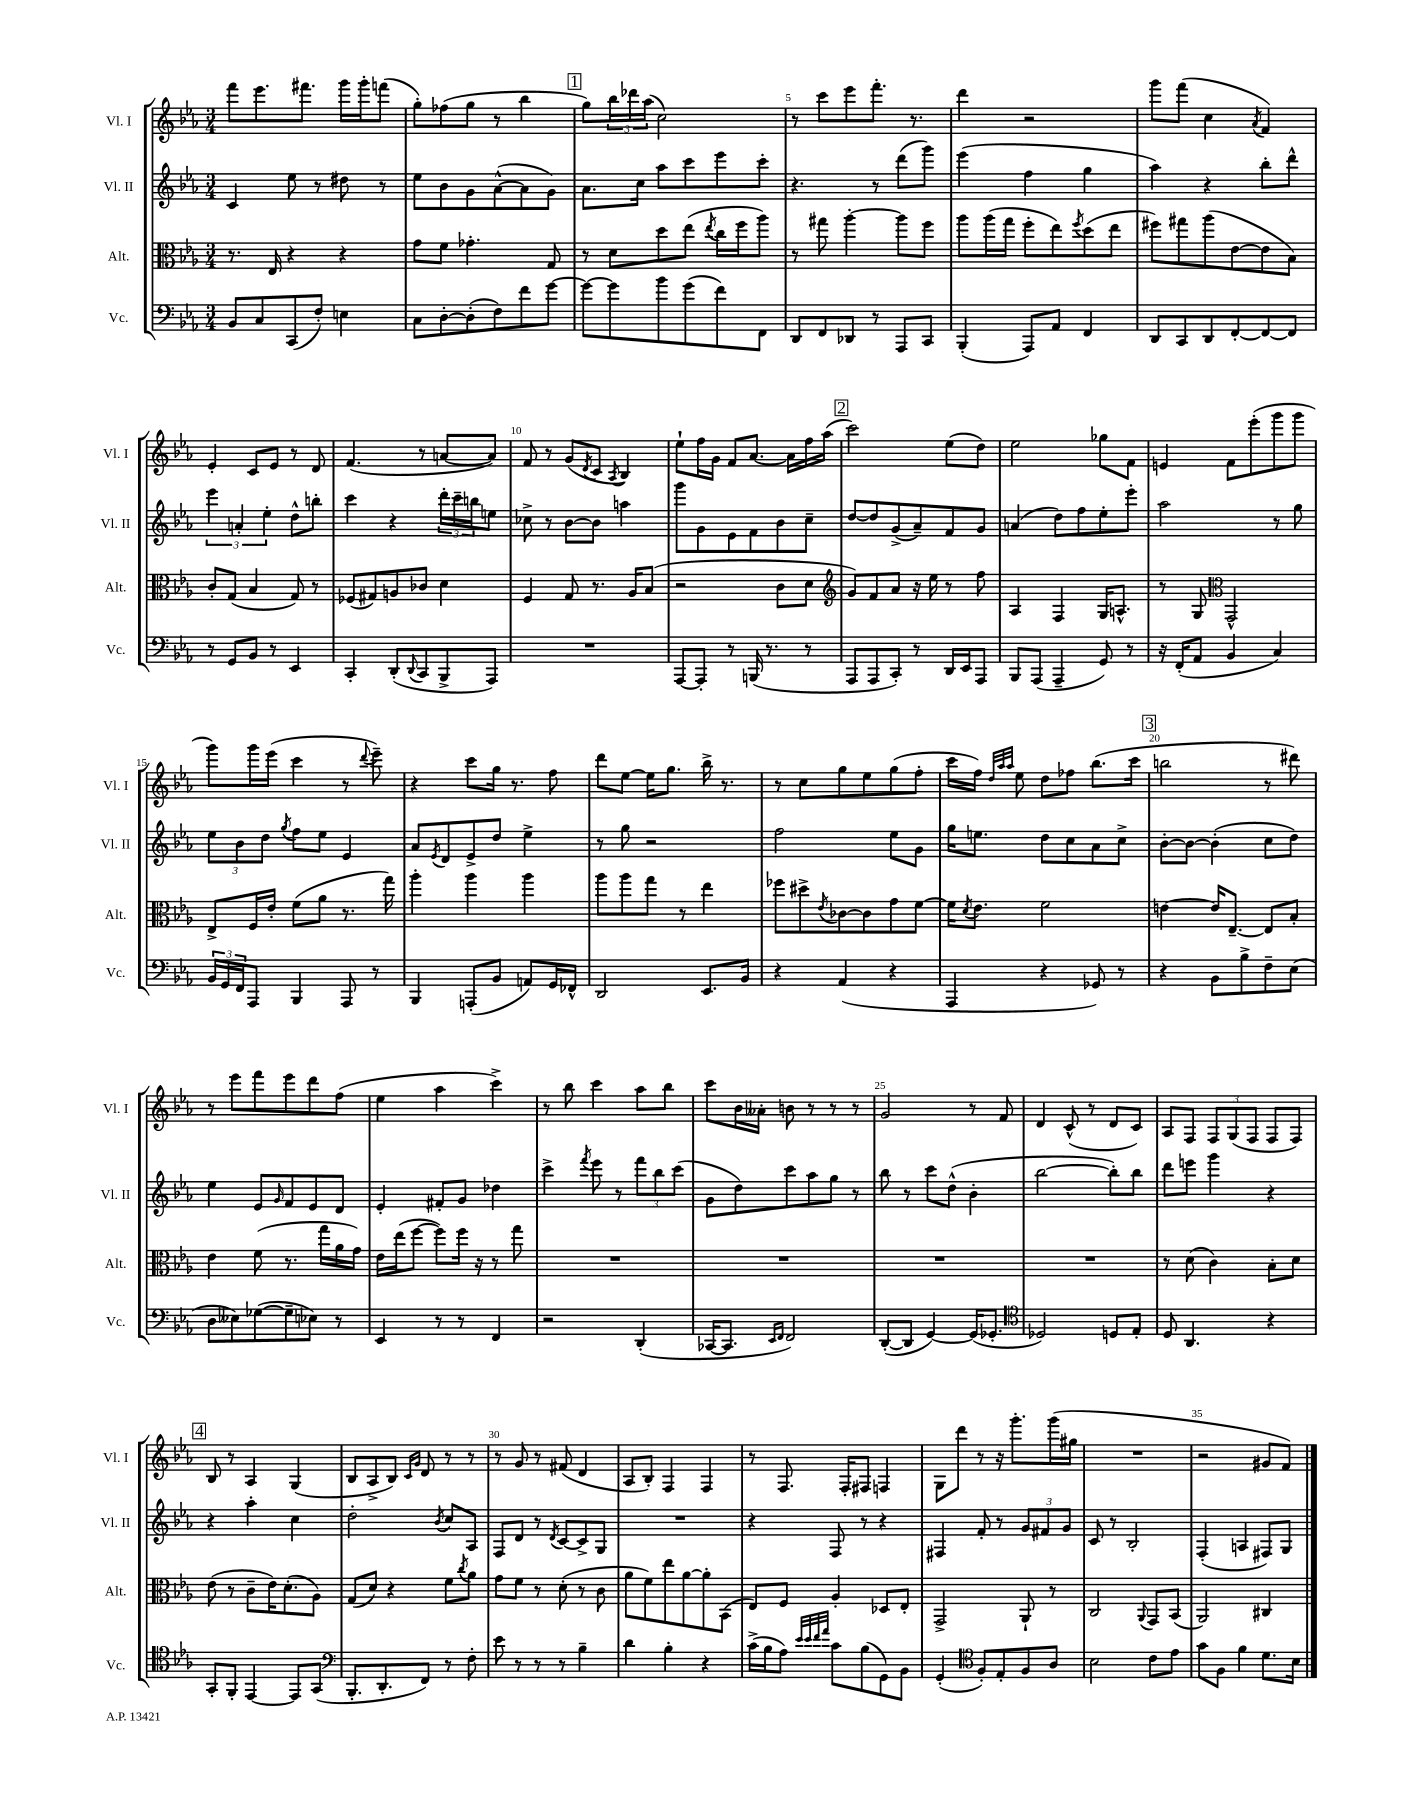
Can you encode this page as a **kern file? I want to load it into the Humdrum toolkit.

**kern	**kern	**kern	**kern
*staff4	*staff3	*staff2	*staff1
*clefF4	*clefC3	*clefG2	*clefG2
*k[b-e-a-]	*k[b-e-a-]	*k[b-e-a-]	*k[b-e-a-]
*M3/4	*M3/4	*M3/4	*M3/4
8BB-	8.r	4c	8fff
8C	.	.	8.eee-
.	16E-	.	.
(8CC	4r	8ee-	.
.	.	.	8.fff#
8F')	.	8r	.
4E	4r	8dd#	16ggg
.	.	.	16ggg'
.	.	8r	(8fff
=	=	=	=
8C	8g	8ee-	8gg')
[8D'	8f	8b-	(8ff-
(8D']	4.g-'	8g	8gg
8F)	.	([8a-^^	8r
8f	.	8a-]	4bb-
[8g	8G	8g)	.
=	=	=	=
8g_	8r	8.a-	8gg)
8g]	8d	.	24bb-
.	.	.	24ddd-
.	.	16cc	.
.	.	.	(24aa-
8b-	8dd	8aa-	2cc)
(8g	(8ee-	8ccc	.
.	8qee-	.	.
8f)	16cc	8eee-	.
.	16ff	.	.
8FF	8aa-)	8ccc'	.
=	=	=	=
8DD	8r	4.r	8r
8FF	8gg#	.	8ccc
8DD-	[4aa-'	.	8eee-
8r	.	8r	8.fff'
8AAA-	8aa-]	(8ddd	.
.	.	.	8.r
8CC	8ff	8ggg)	.
=	=	=	=
(4BBB-'	8aa-	(4eee-	4ddd
.	(16aa-	.	.
.	16gg	.	.
8AAA-)	8ff'	4ff	2r
8AA-	8ee-)	.	.
.	8qff	.	.
4FF	(8dd	4gg	.
.	8ee-	.	.
=	=	=	=
8DD	8ff#)	4aa-)	8ggg
8CC	8gg#	.	(8fff
8DD	(8aa-	4r	4cc
[8FF'	[8e-	.	.
.	.	.	8qa-
8FF_	8e-]	8bb-'	4f)
8FF]	8B-)	8ddd^^	.
=	=	=	=
8r	8c'	6eee-	4e-'
8GG	(8G	.	.
.	.	6a'	.
8BB-	4B-	.	8c
.	.	6ee-'	.
8r	.	.	8e-
4EE-	8G)	8dd^^	8r
.	8r	8bb'	8d
=	=	=	=
4CC'	(8F-	4ccc	(4.f
.	8G#)	.	.
(8DD'	8A	4r	.
8qqDD	.	.	.
8CC	8c-	.	8r
8BBB-^	4d	24ddd'	[8a
.	.	24ccc~	.
.	.	24bb	.
8AAA-)	.	8ee	8a])
=	=	=	=
2.r	4F	8cc-^	8f
.	.	8r	8r
.	8G	[8b-	(8g
.	.	.	8qd
.	8.r	8b-]	8c
.	.	.	8qA-
.	.	4aa	4B-)
.	16A-	.	.
.	(8B-	.	.
=	=	=	=
[8AAA-	2r	8ggg	8ee-`
8AAA-']	.	8g	16ff
.	.	.	16g
8r	.	8e-	8f
(16BBB	.	8f	[8.a-
8.r	.	.	.
.	8c	8b-	.
.	.	.	16a-]
8r	8d	8cc~	16ff
.	.	.	(16aa-
=	=	=	=
*	*clefG2	*	*
8AAA-	8g)	[8dd	2ccc)
8AAA-	8f	8dd]	.
8CC')	8a-	(8g^	.
8r	16r	8a-~)	.
.	16ee-	.	.
16DD	8r	8f	(8ee-
16EE-	.	.	.
8AAA-	8ff	8g	8dd)
=	=	=	=
8BBB-	4A-	(4a	2ee-
(8AAA-	.	.	.
4AAA-~	4F	8dd)	.
.	.	8ff	.
8GG)	16G	8ee-'	8gg-
.	8.A^^	.	.
8r	.	8eee-'	8f
=	=	=	=
16r	8r	2aa-	4e
(16FF'	.	.	.
8AA-	8G	.	.
*	*clefC3	*	*
4BB-	2GG^^	.	8f
.	.	.	(8eee-'
4C)	.	8r	8ggg
.	.	8gg	8ggg
=	=	=	=
24BB-	8E-^	12ee-	8ggg)
24GG	.	.	.
24FF	.	12b-	.
8AAA-	16F	.	16ggg
.	.	12dd	.
.	16e-'	.	(16eee-
.	.	8qgg	.
4BBB-	(8f	8ff	4ccc
.	8a-	8ee-	.
8AAA-	8.r	4e-	8r
.	.	.	8qqddd
8r	.	.	8eee-~)
.	16gg)	.	.
=	=	=	=
4BBB-	4aa-'	8a-	4r
.	.	8qe-	.
.	.	8d	.
(8AAA'	4aa-	8e-^	8ccc
8BB-	.	8dd	16gg
.	.	.	8.r
8AA)	4aa-	4ee-^	.
16GG	.	.	8ff
16FF-^^	.	.	.
=	=	=	=
2DD	8aa-	8r	8ddd
.	8aa-	8gg	[8ee-
.	8gg	2r	16ee-]
.	.	.	8.gg
.	8r	.	.
8.EE-	4ee-	.	16bb-^
.	.	.	8.r
16BB-	.	.	.
=	=	=	=
4r	8ff-	2ff	8r
.	8dd#^	.	8cc
.	8qe-	.	.
(4AA-	[8c-	.	8gg
.	8c-]	.	8ee-
4r	8g	8ee-	(8gg
.	[8f	8g	8ff'
=	=	=	=
4AAA-	16f]	16gg	16ccc
.	8qd	.	.
.	8.e-	8.ee	16ff)
.	.	.	32qqdd
.	.	.	32qqaa-
.	.	.	32qqaa-
.	.	.	8ee-
4r	2f	8dd	8dd
.	.	8cc	8ff-
8GG-)	.	8a-	(8.bb-
8r	.	8cc^	.
.	.	.	16ccc
=	=	=	=
4r	[4e	[8b-'	2bb
.	.	8b-_	.
8BB-	16e]	(4b-']	.
.	[8.E-~	.	.
8B-^	.	.	.
8F~	8E-]	8cc	8r
(8E-	8B-'	8dd)	8ddd#)
=	=	=	=
8D	4e-	4ee-	8r
8E--)	.	.	8eee-
([8G-	(8f	8e-	8fff
.	.	16qqg	.
8G-~]	8.r	8f	8eee-
8E-)	.	8e-	8ddd
.	16gg	.	.
8r	16a-	8d	(8ff
.	16g)	.	.
=	=	=	=
4EE-	16e-	4e-'	4ee-
.	(16ee-	.	.
.	[8ff	.	.
8r	8ff])	8f#'	4aa-
8r	16ff	8g	.
.	16r	.	.
4FF	8r	4dd-	4ccc^)
.	8gg	.	.
=	=	=	=
2r	2.r	4ccc^	8r
.	.	.	8bb-
.	.	8qfff	.
.	.	8eee-	4ccc
.	.	8r	.
(4DD'	.	12fff	8aa-
.	.	12bb-	.
.	.	.	8bb-
.	.	(12ccc	.
=	=	=	=
[16CC-	2.r	8g	8ccc
8.CC-]	.	.	.
.	.	8dd)	16b-
.	.	.	16a--'
16qqEE-	.	.	.
16qqFF	.	.	.
2FF)	.	8ccc	8b
.	.	8aa-	8r
.	.	8gg	8r
.	.	8r	8r
=	=	=	=
([8DD'	2.r	8bb-	2g
8DD]	.	8r	.
[4GG)	.	8ccc	.
.	.	(8dd^^	.
(16GG]	.	4b-'	8r
8.GG-'	.	.	.
.	.	.	8f
=	=	=	=
*clefC4	*	*	*
2D-)	2.r	[2bb-	4d
.	.	.	(8c^^
.	.	.	8r
8D	.	8bb-'])	8d
8E-'	.	8bb-	8c)
=	=	=	=
8D	8r	8ddd	8A-
4.AA-	(8d	8eee	8F
.	4c)	4ggg	12F
.	.	.	(12G
.	.	.	12F
4r	8B-'	4r	8F
.	8d	.	8F)
=	=	=	=
8GG'	(8e-	4r	8B-
8FF'	8r	.	8r
[4EE-	8c~	4aa-'	4A-
.	16e-)	.	.
.	(8.d'	.	.
8EE-]	.	4cc	(4G
(8GG	8A-)	.	.
=	=	=	=
*clefF4	*	*	*
8.BBB-'	(8G	2dd'	8B-
.	8d)	.	8A-^
8.DD'	.	.	.
.	4r	.	8B-)
.	.	.	16qqc
.	.	.	16qqg
8FF)	.	.	8d
.	.	8qb-	.
8r	8f	8cc	8r
.	8qcc	.	.
8F'	8a-	8A-	8r
=	=	=	=
8e-	8g	8F	8r
8r	8f	8d	8g
8r	8r	8r	8r
.	.	8qd	.
8r	(8d'	[8c	(8f#
4B-~	8r	8c^]	4d
.	8c	8G	.
=	=	=	=
4d	8a-	2.r	8A-
.	8f)	.	8B-')
4B-'	8ee-	.	4F
.	[8a-	.	.
4r	8a-']	.	4F
.	(8BB-	.	.
=	=	=	=
(16c^	8E-)	4r	8r
16B-	.	.	.
8A-)	8F	.	8.F
32qqe-	.	.	.
32qqe-	.	.	.
32qqf	.	.	.
32qqa-	.	.	.
8c	4A-'	8F	.
.	.	.	16F'
(8B-	.	8r	8F#
8GG)	8D-	4r	4F
8BB-	8E-'	.	.
=	=	=	=
(4GG'	2GG^	4F#	8G
.	.	.	8ddd
*clefC4	*	*	*
8F')	.	8f'	8r
8E-'	.	8r	16r
.	.	.	8.ggg'
8F	8AA-`	12g	.
.	.	12f#	.
8A-	8r	.	(16ggg
.	.	12g	.
.	.	.	16gg#
=	=	=	=
2B-	2C	8c	2.r
.	.	8r	.
.	.	2B-'	.
.	8qqAA-	.	.
8c	8GG	.	.
8e-	(8BB-	.	.
=	=	=	=
8g	2AA-)	(4F'	2r
8F	.	.	.
4f	.	4A	.
8.d	4C#	8F#)	8g#
.	.	8G	8f)
16B-	.	.	.
==	==	==	==
*-	*-	*-	*-
